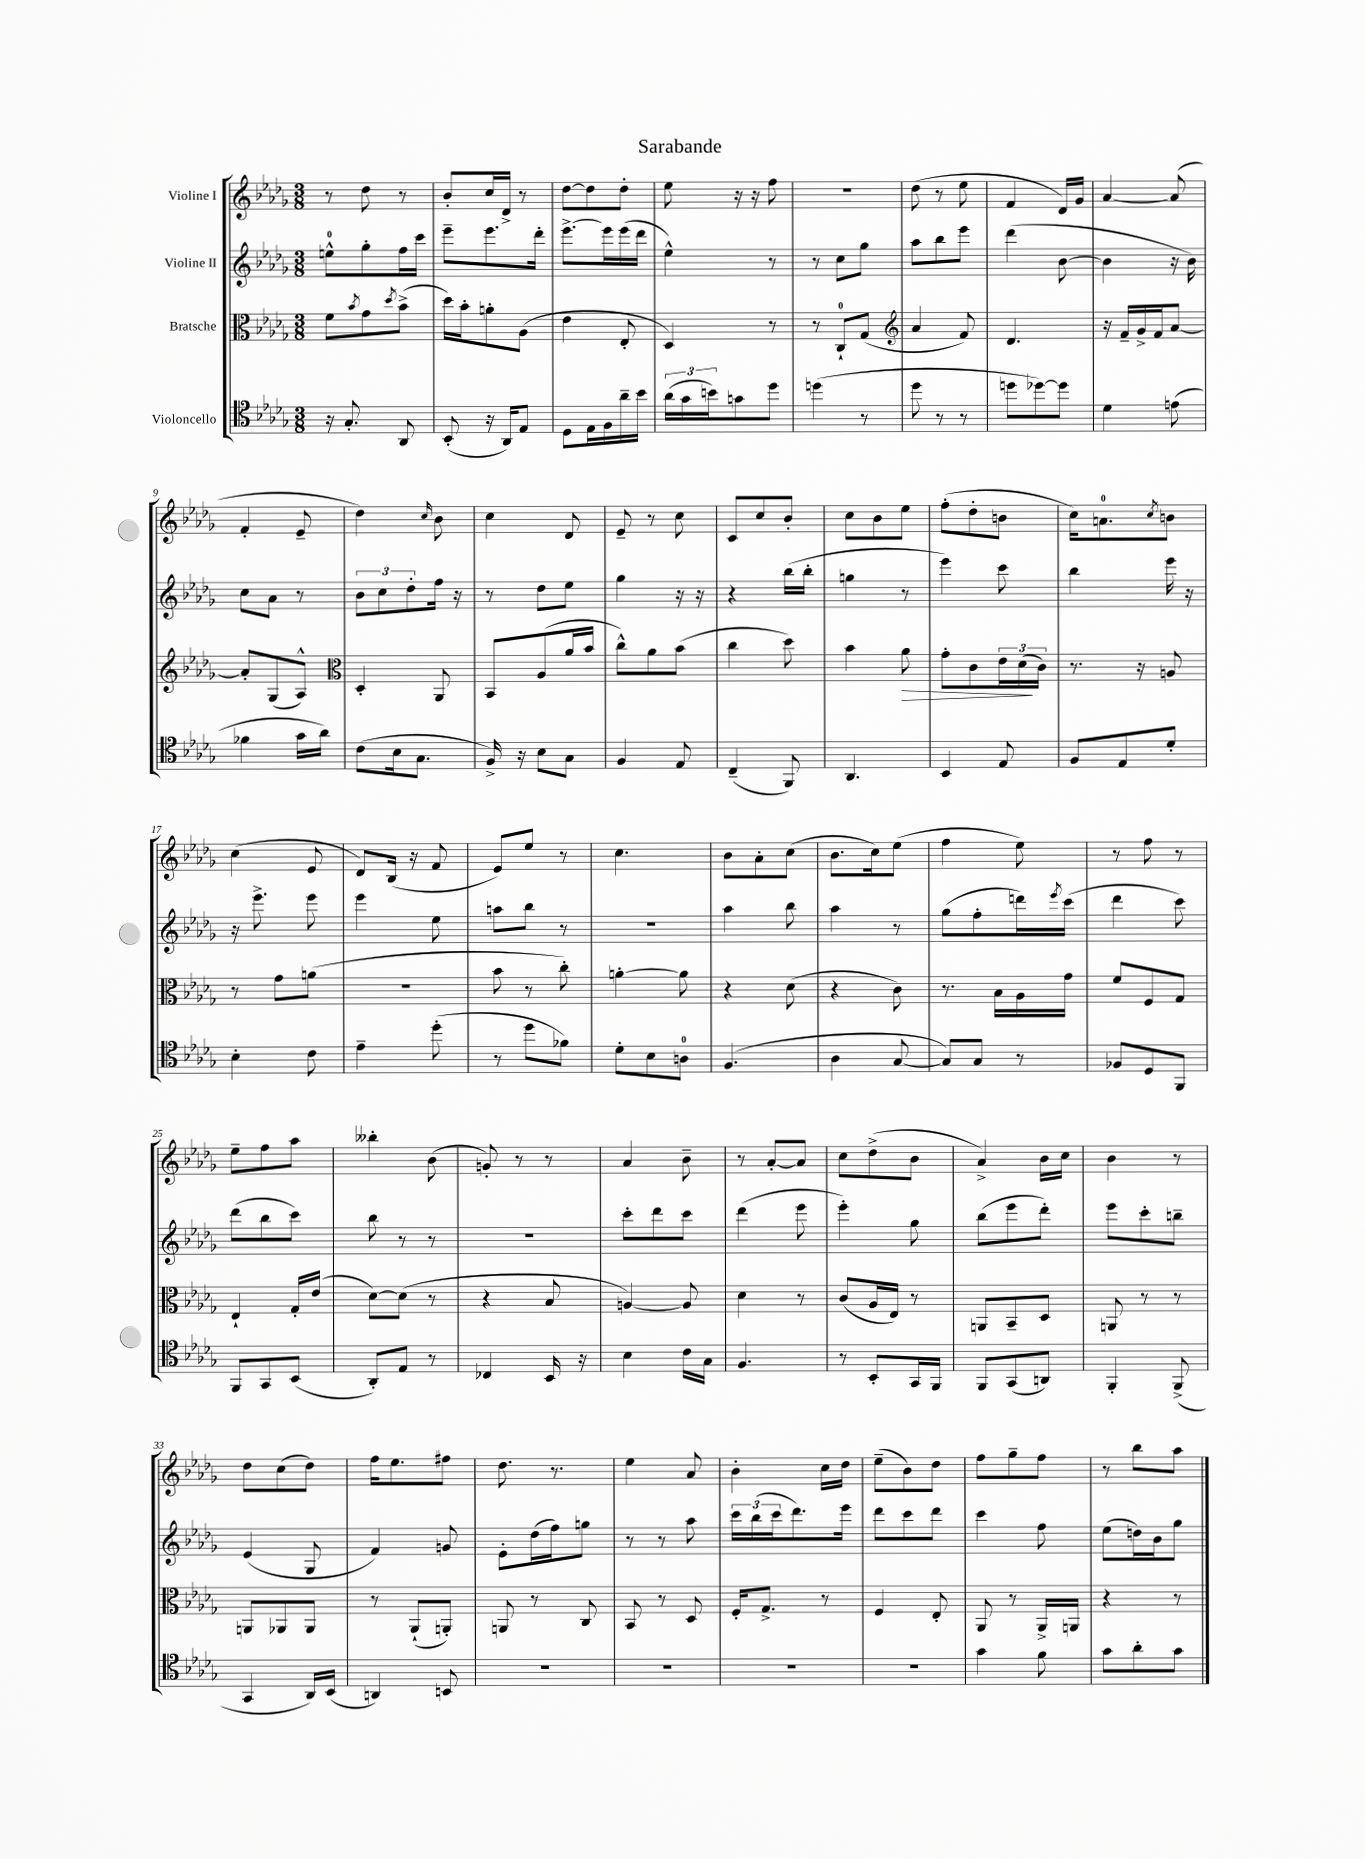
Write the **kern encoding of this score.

**kern	**kern	**dynam	**kern	**kern
*part4	*part3	*part3	*part2	*part1
*staff4	*staff3	*staff3	*staff2	*staff1
*I"Violoncello	*I"Bratsche	*	*I"Violine II	*I"Violine I
*clefC4	*clefC3	*	*clefG2	*clefG2
*k[b-e-a-d-g-]	*k[b-e-a-d-g-]	*	*k[b-e-a-d-g-]	*k[b-e-a-d-g-]
*M3/8	*M3/8	*	*M3/8	*M3/8
=1	=1	=1	=1	=1
16r	8f\L	.	8een^^\L	8r
8.G-'/	.	.	.	.
.	8qb-/	.	.	.
.	8g-\	.	8gg-'\	8dd-\
.	8qdd-/	.	.	.
8AA-/	(8b-^\J	.	16ff\L	8r
.	.	.	16ccc\JJ	.
=2	=2	=2	=2	=2
(8BB-'/	16dd-\LL)	.	8eee-~\L	8b-'/L
.	16b-'\J	.	.	.
16r	8an'\	.	8.eee-\	16cc/L
16AA-/KL)	.	.	.	16d-^/JJ
8E-/J	(8A-\J	.	.	8r
.	.	.	16ddd-'\Jk	.
=3	=3	=3	=3	=3
8D-\L	4e-\	.	[8.eee-^\L	[8dd-\L
16E-\L	.	.	.	8dd-\]
16F\	.	.	16eee-\L]	.
16a-~\	8E-'/	.	(16eee-\	8dd-'\J
16b-\JJ	.	.	16ddd-\JJ	.
=4	=4	=4	=4	=4
(24a-\LL	4D-/)	.	4ee-^^\)	8ee-\
24g-\	.	.	.	.
24bn\J)	.	.	.	.
8gn\	.	.	.	16r
.	.	.	.	16r
8dd-\J	8r	.	8r	8ff\
=5	=5	=5	=5	=5
(4ddn\	8r	.	8r	4.r
.	8C`/L	.	8cc\L	.
8r	(8G-/J	.	8gg-\J	.
=6	=6	=6	=6	=6
*	*clefG2	*	*	*
8dd-\	4a-/	.	8aa-\L	(8dd-\
8r	.	.	8bb-\	8r
8r	8f/)	.	8eee-\J	8ee-\
=7	=7	=7	=7	=7
8ddn\L	4.d-/	.	(4ddd-\	4f/
[8dd-X\)	.	.	.	.
8dd-\J]	.	.	[8b-\	16d-/LL)
.	.	.	.	16g-/JJ
=8	=8	=8	=8	=8
4d-\	16r	.	4b-\]	[4a-/
.	16f~/LL	.	.	.
.	16g-^/	.	.	.
.	16f/J	.	.	.
(8en\	[8a-/J	.	16r	(8a-/]
.	.	.	16b-\)	.
!!LO:LB:g=z
=9	=9	=9	=9	=9
4f-X\	8a-'/L]	.	8cc\L	4f'/
.	(8G-/	.	8a-\J	.
16g-\LL	8A-^^/J)	.	8r	8e-~/
16a-\JJ)	.	.	.	.
=10	=10	=10	=10	=10
*	*clefC3	*	*	*
(8c\L	4D-'/	.	12b-\L	4dd-\)
.	.	.	12cc\	.
16B-\k	.	.	.	.
.	.	.	12dd-'\	.
8.G-\J	.	.	.	.
.	.	.	.	16qqcc/
.	8AA-/	.	16ff\Jk	8b-\
.	.	.	16r	.
=11	=11	=11	=11	=11
16F^/)	8BB-/L	.	8r	4cc\
16r	.	.	.	.
8B-\L	(8A-/	.	8dd-\L	.
8G-\J	16a-/L	.	8ee-\J	8d-/
.	16b-/JJ	.	.	.
=12	=12	=12	=12	=12
4F/	8cc^^\L)	.	4gg-\	8e-~/
.	8a-\	.	.	8r
8E-/	(8b-\J	.	16r	8cc\
.	.	.	16r	.
=13	=13	=13	=13	=13
(4C~/	4cc\	.	4r	8c/L
.	.	.	.	8cc/
8FF/)	8dd-\)	.	(16bb-\LL	8b-'/J
.	.	.	16bb-'\JJ	.
=14	=14	=14	=14	=14
4.AA-/	4b-\	.	4ggn\	8cc\L
.	.	.	.	8b-\
!	!	!LO:HP:b	!	!
.	8a-\	>	8r	8ee-\J
=15	=15	=15	=15	=15
4BB-/	8g-'\L	.	4eee-\)	(8ff'\L
.	8c\	.	.	8dd-'\
8E-/	24e-\L	.	8ccc\	8bn\J
.	(24d-\	.	.	.
.	24c\JJ)	]	.	.
=16	=16	=16	=16	=16
8F/L	8.r	.	4bb-\	16cc\KL)
.	.	.	.	8.an\
8E-/	.	.	.	.
.	16r	.	.	.
.	.	.	.	8qcc/
8d-'/J	8An/	.	16eee-\	8bn\J
.	.	.	16r	.
!!LO:LB:g=z
=17	=17	=17	=17	=17
4B-'\	8r	.	16r	(4cc\
.	.	.	8.eee-^\	.
.	8g-\L	.	.	.
8c\	(8an\J	.	8eee-\	8e-/
=18	=18	=18	=18	=18
4e-~\	4.r	.	4eee-\	8d-/L)
.	.	.	.	(16B-/Jk
.	.	.	.	16r
(8dd-'\	.	.	8ee-\	8f/
=19	=19	=19	=19	=19
8r	8b-\	.	8aan\L	8e-/L)
8dd-\L	8r	.	8bb-\J	8ee-/J
8f-X\J)	8cc'\)	.	8r	8r
=20	=20	=20	=20	=20
8d-'\L	[4an'\	.	4.r	4.cc\
8B-\	.	.	.	.
8An\J	8a\]	.	.	.
=21	=21	=21	=21	=21
(4.F/	4r	.	4aa-\	8b-\L
.	.	.	.	8a-'\
.	(8d-\	.	8bb-\	(8cc\J
=22	=22	=22	=22	=22
4A-\	4r	.	4aa-\	8.b-\L
.	.	.	.	16cc\k)
[8G-/	8c\)	.	8r	(8ee-\J
=23	=23	=23	=23	=23
8G-/L])	8.r	.	(8gg-\L	4ff\
8G-/J	.	.	8ff'\	.
.	16B-\LL	.	.	.
8r	16A-\	.	16dddn\L)	8ee-\)
.	.	.	8qeee-/	.
.	16g-\JJ	.	(16ccc\JJ	.
=24	=24	=24	=24	=24
8F-X/L	8f/L	.	4ddd-\	8r
8D-/	8F/	.	.	8ff\
8FF/J	8G-/J	.	8ccc\)	8r
!!LO:LB:g=z
=25	=25	=25	=25	=25
8FF/L	4E-`/	.	(8ddd-\L	8ee-~\L
8GG-/	.	.	8bb-\	8ff\
(8BB-/J	16G-'/LL	.	8ccc\J)	8aa-\J
.	(16e-/JJ	.	.	.
=26	=26	=26	=26	=26
8AA-'/L)	[8d-\L)	.	8bb-\	4bb--X'\
8E-/J	(8d-\J]	.	8r	.
8r	8r	.	8r	(8b-\
=27	=27	=27	=27	=27
4C-X/	4r	.	4.r	8gn'/)
.	.	.	.	8r
16BB-/	8B-/	.	.	8r
16r	.	.	.	.
=28	=28	=28	=28	=28
4B-\	[4An/)	.	8ccc'\L	4a-/
.	.	.	8ddd-\	.
16c\LL	8A/]	.	8ccc\J	8b-~\
16G-\JJ	.	.	.	.
=29	=29	=29	=29	=29
4.F/	4d-\	.	(4ddd-\	8r
.	.	.	.	[8a-'/L
.	8r	.	8eee-\	8a-/J]
=30	=30	=30	=30	=30
8r	(8c/L	.	4eee-'\)	8cc\L
8BB-'/L	16A-/L	.	.	(8dd-^\
.	16E-/JJ)	.	.	.
16GG-/L	8r	.	8gg-\	8b-\J
16FF/JJ	.	.	.	.
=31	=31	=31	=31	=31
8FF/L	8AAn/L	.	(8bb-\L	4a-^/)
(8GG-/	8BB-~/	.	8eee-\	.
8AAn/J)	8D-/J	.	8ddd-'\J)	16b-\LL
.	.	.	.	16cc\JJ
=32	=32	=32	=32	=32
4FF'/	8AAn/	.	8eee-\L	4b-\
.	8r	.	8ccc'\	.
(8FF^/	8r	.	8bbn~\J	8r
!!LO:LB:g=z
=33	=33	=33	=33	=33
4GG-/	8AAn/L	.	(4e-/	8dd-\L
.	8AA-X/	.	.	(8cc\
16AA-/LL)	8AA-/J	.	8G-/	8dd-\J)
(16BB-/JJ	.	.	.	.
=34	=34	=34	=34	=34
4AAn/)	8r	.	4f/)	16ff\KL
.	.	.	.	8.ee-\
.	(8AA-`/L	.	.	.
8BBn/	8AAn'/J)	.	8gn/	8ff#X\J
=35	=35	=35	=35	=35
4.r	8AAn/	.	8e-'\L	8.dd-\
.	8r	.	(16dd-\L	.
.	.	.	16ff\J)	8.r
.	8C/	.	8ggn\J	.
=36	=36	=36	=36	=36
4.r	8BB-/	.	8r	4ee-\
.	8r	.	8r	.
.	8D-/	.	8aa-\	8a-/
=37	=37	=37	=37	=37
4.r	16F'/KL	.	24ccc\LL	4b-'\
.	.	.	(24bb-\	.
.	8.G-^/J	.	.	.
.	.	.	24ccc\J	.
.	.	.	8.ddd-\)	.
.	8r	.	.	16cc\LL
.	.	.	16eee-\Jk	16dd-\JJ
=38	=38	=38	=38	=38
4.r	4F/	.	8ddd-\L	(8ee-~\L
.	.	.	8ccc\	8b-\)
.	8E-'/	.	8ddd-\J	8dd-\J
=39	=39	=39	=39	=39
4g-\	8AA-/	.	4ccc\	8ff\L
.	8r	.	.	8gg-~\
8f\	16AA-^/LL	.	8ff\	8ff\J
.	16AAn/JJ	.	.	.
=40	=40	=40	=40	=40
8g-\L	4r	.	(8ee-\L	8r
8a-'\	.	.	16ddn\L)	8bb-\L
.	.	.	16b-\J	.
8g-\J	8r	.	8gg-\J	8aa-\J
==	==	==	==	==
*-	*-	*-	*-	*-
